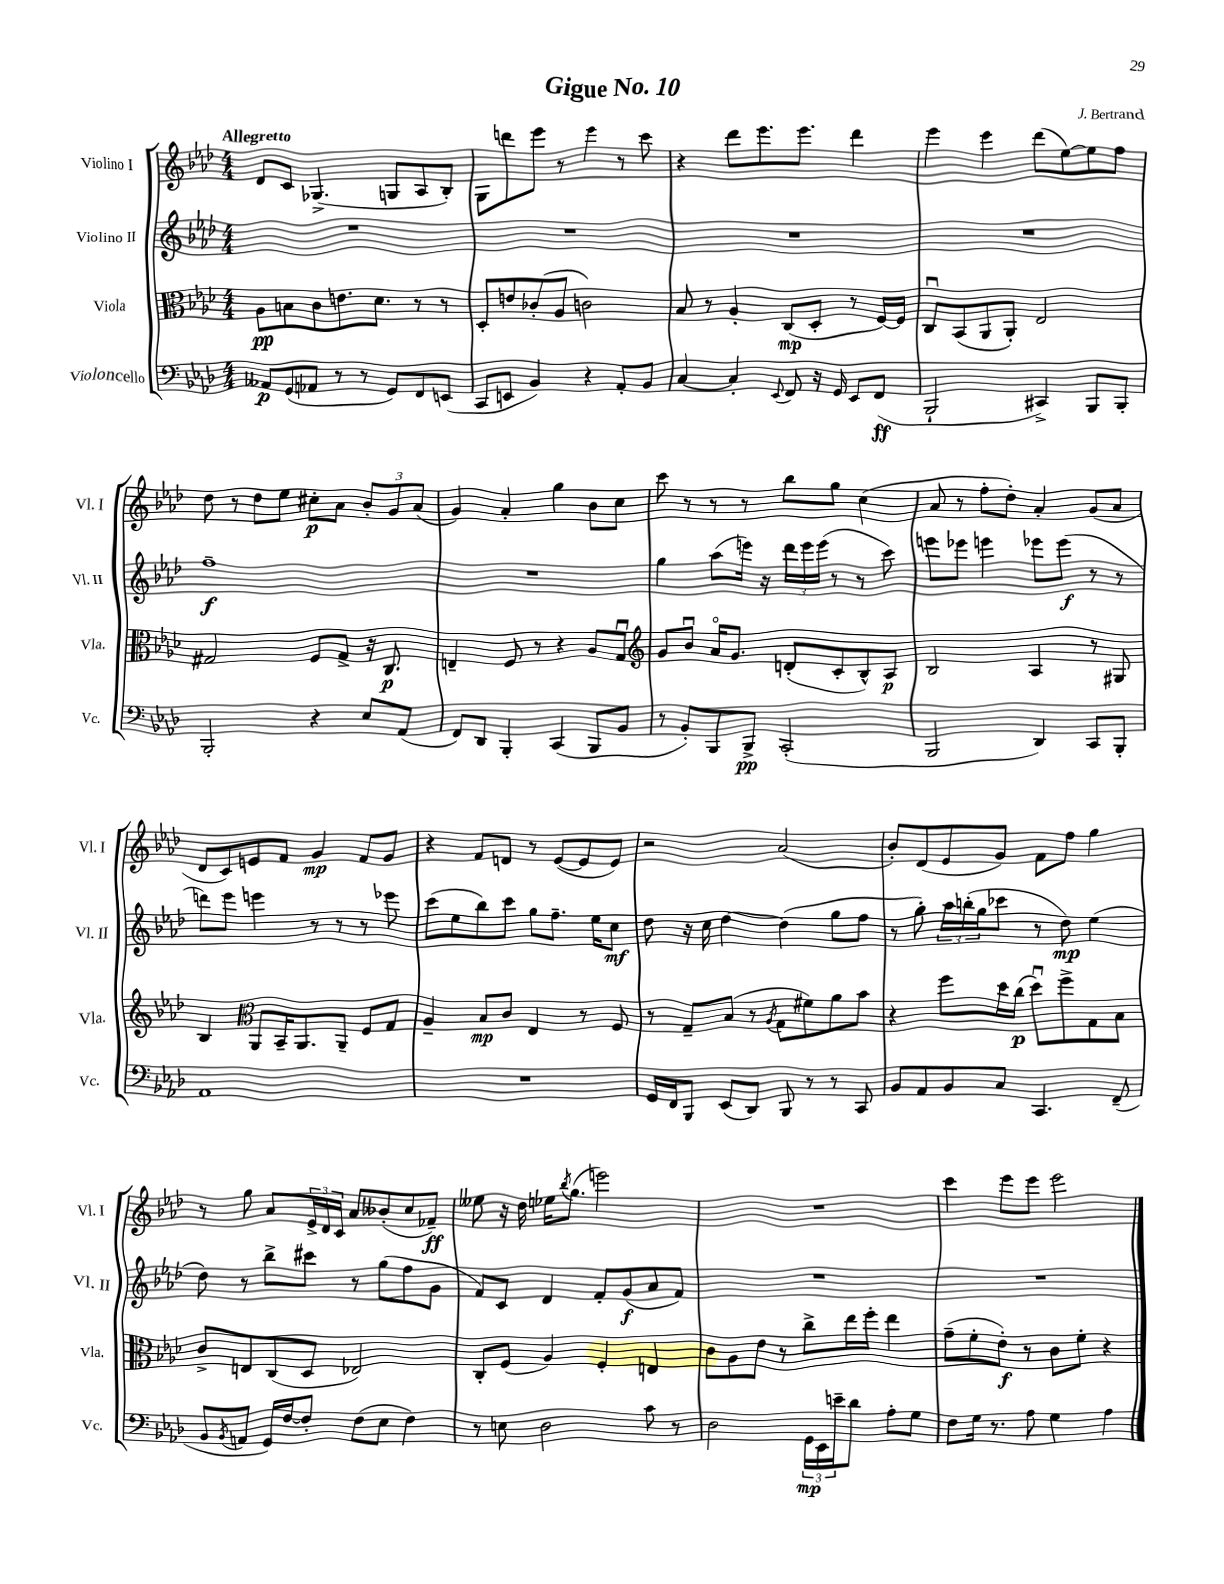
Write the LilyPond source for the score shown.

\header { title = "Gigue No. 10" composer = "J. Bertrand" }
<<
\new StaffGroup <<
\new Staff = "s0" \with { instrumentName = "Violino I" shortInstrumentName = "Vl. I" } {
    \clef treble \key aes \major \numericTimeSignature \time 4/4 \tempo "Allegretto"
    des'8 c'8 ges4.->( g8 aes8 bes8-.) |
    g8 d'''8 ees'''8 r8 ees'''4 r8 c'''8 |
    r4 des'''8 ees'''8. ees'''8. des'''4 |
    ees'''4 ees'''4 des'''8( ees''8~) ees''8 f''8 |
    des''8 r8 des''8 ees''8 cis''8-.\p aes'8 \tuplet 3/2 { bes'8-. g'8 aes'8( } |
    g'4) aes'4-. g''4 bes'8 c''8 |
    c'''8 r8 r8 r8 bes''8 g''8 c''4( |
    aes'8 r8 f''8-. des''8-.) aes'4-. g'8( aes'8 |
    des'8 c'8) e'8 f'8 g'4\mp f'8 g'8 |
    r4 f'8 d'8 r8 ees'8~( ees'8 ees'8) |
    r2 aes'2( |
    bes'8-.) des'8( ees'8 g'8) f'8 f''8 g''4 |
    r8 g''8 aes'8 \tuplet 3/2 { ees'16-> des'16 c'16 } aes'8 beses'8-.( c''8 fes'8--\ff) |
    eeses''8 r16 des''16 ees''16 \acciaccatura { bes''8 } g''8.( e'''2) |
    R1 |
    c'''4 ees'''8 ees'''8 ees'''2 \bar "|." |
}
\new Staff = "s1" \with { instrumentName = "Violino II" shortInstrumentName = "Vl. II" } {
    \clef treble \key aes \major \numericTimeSignature \time 4/4
    R1 |
    R1 |
    R1 |
    R1 |
    f''1--\f |
    R1 |
    g''4 aes''8( e'''16) r16 \tuplet 3/2 { des'''16 e'''16 e'''16( } r8 r8 c'''8) |
    e'''8 ees'''8 e'''4 ees'''8 ees'''8\f( r8 r8 |
    d'''8) ees'''8 e'''4 r8 r8 r8 ees'''8 |
    c'''8( ees''8 bes''8) c'''8 g''8 f''8.-- ees''16 c''8\mf |
    des''8 r16 c''16 des''4~ des''4( g''8 f''8 |
    r8 g''8-.) \tuplet 3/2 { aes''16 b''16-.( g''16 } ces'''8 r8 des''8\mp) ees''4( |
    des''8) r8 bes''8-> cis'''8 r8 g''8( f''8 g'8 |
    f'8) c'8 des'4 f'8-. g'8\f( aes'8 f'8) |
    R1 |
    R1 \bar "|." |
}
\new Staff = "s2" \with { instrumentName = "Viola" shortInstrumentName = "Vla." } {
    \clef alto \key aes \major \numericTimeSignature \time 4/4
    aes8\pp b8 c'8 e'8. des'8. r8 r8 |
    des8-. e'8 ces'8-.( aes8 c'2) |
    bes8 r8 aes4-. c8\mp( des8-. r8 f16~) f16 |
    c8\downbow bes,8( aes,8 aes,8-.) ees2 |
    gis2 f8 gis8-> r16 c8.\p |
    e4-- f8 r8 r4 aes8 g8\downbow |
    \clef treble g'8 bes'8\downbow aes'16\flageolet g'8. d'8-.( c'8-. bes8-^) aes8\p |
    bes2 aes4 r8 gis8 |
    bes4 \clef alto aes,8 bes,16-- aes,8. aes,8-- f8 g8 |
    aes4-- bes8\mp c'8 ees4 r8 f8 |
    r8 g8-- bes8( r8 \acciaccatura { aes8 } g8 fis'8) aes'8 bes'8 |
    r4 f''8 des''16 c''16\p( des''8\downbow) f''8-> g8 bes8 |
    c'8-> e8 c8( des8 ees2) |
    c8-. f8( aes4) f4-. e4 |
    c'8 aes8 ees'8 r8 c''8-> ees''16 f''16-. ees''4 |
    g'8--( f'8-. ees'8-.\f) r8 c'8 f'8-. r4 \bar "|." |
}
\new Staff = "s3" \with { instrumentName = "Violoncello" shortInstrumentName = "Vc." } {
    \clef bass \key aes \major \numericTimeSignature \time 4/4
    aeses,8\p g,8( aes,8 r8 r8 g,8) f,8 e,8( |
    c,8 e,8 bes,4) r4 aes,8-. bes,8 |
    c4~ c4-. \appoggiatura { ees,8 } f,8 r16 g,16 ees,8 f,8\ff( |
    bes,,2-! cis,4->) bes,,8 bes,,8-. |
    bes,,2-. r4 ees8 aes,8( |
    f,8) des,8 bes,,4-. c,4( bes,,8 bes,8 |
    r8 bes,8-.) bes,,8 bes,,8->\pp c,2-.( |
    bes,,2 des,4) c,8 bes,,8-. |
    aes,1 |
    R1 |
    g,16 f,16 bes,,8 ees,8( des,8) bes,,8 r8 r8 c,8 |
    bes,8 aes,8 bes,8 c8 c,4. f,8--( |
    bes,8 \acciaccatura { bes,8 } a,8 g,16) f16~ f8-. f8( ees8 f4) |
    r8 e8 des2 c'8 r8 |
    des2 \tuplet 3/2 { g,16\mp ees,16 e'16-- } des'8 aes8-. g8 |
    f8 g16 r8. aes8 g4 aes4 \bar "|." |
}
>>
>>
\layout { \context { \Score \remove "Bar_number_engraver" } }
